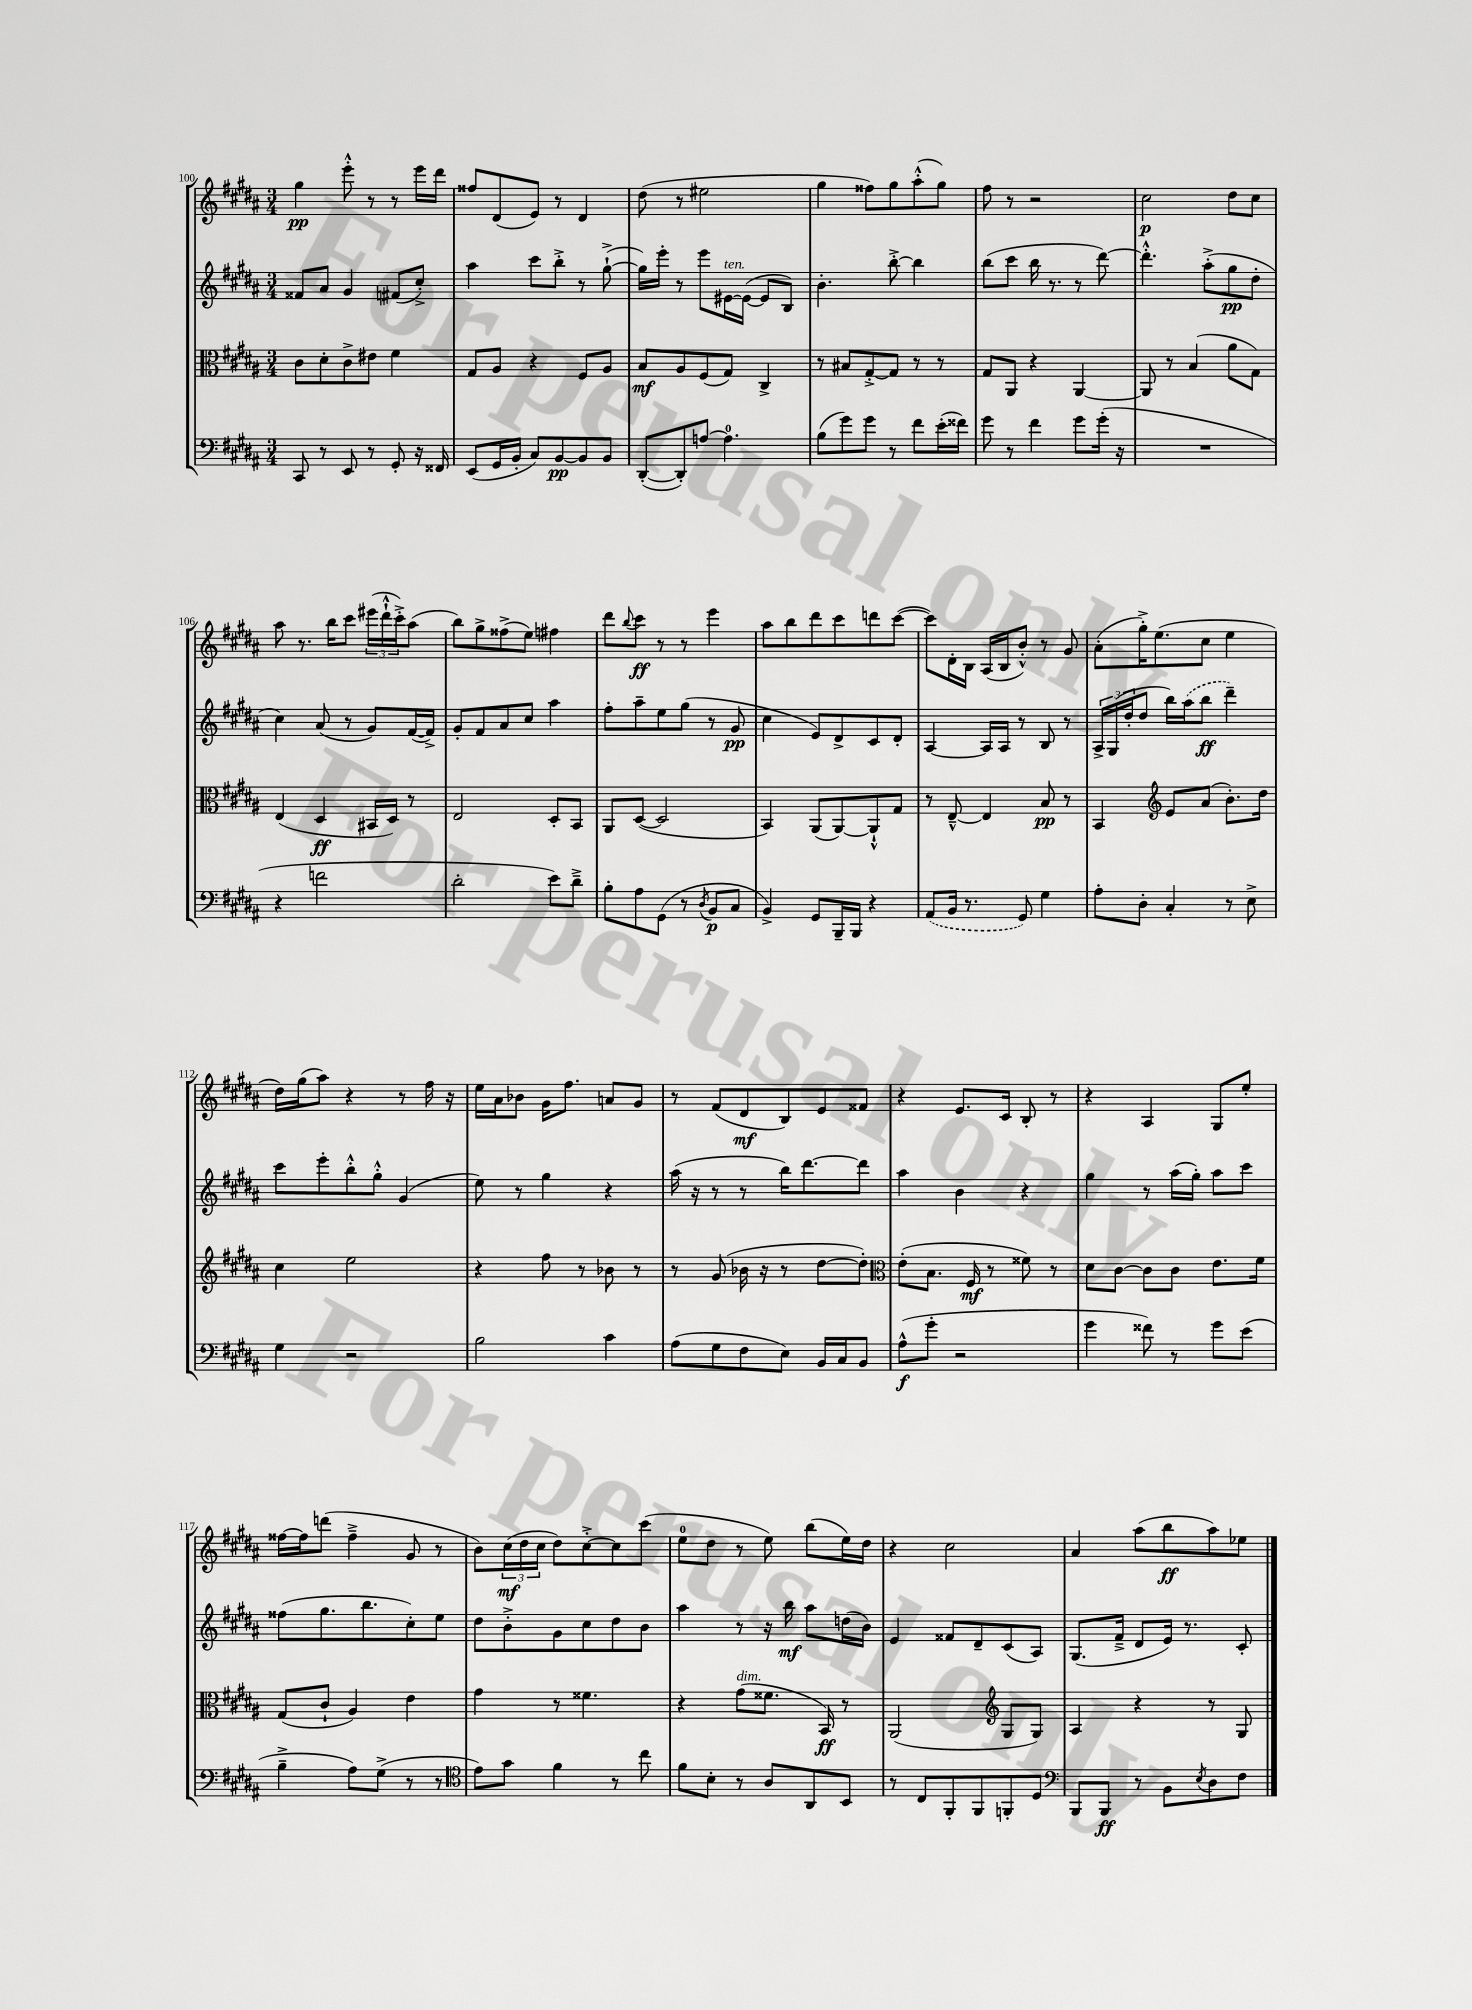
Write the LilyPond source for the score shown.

<<
\new StaffGroup <<
\new Staff = "s0" {
    \clef treble \key b \major \numericTimeSignature \time 3/4
    gis''4\pp e'''8-.-^ r8 r8 e'''16 dis'''16 |
    fisis''8 dis'8( e'8) r8 dis'4 |
    dis''8( r8 eis''2 |
    gis''4 fisis''8) gis''8 ais''8-.-^( gis''8) |
    fis''8 r8 r2 |
    cis''2\p dis''8 cis''8 |
    ais''8 r8. b''16 cis'''8 \tuplet 3/2 { eis'''16( dis'''16-!-^ cis'''16-.->) } ais''8( |
    b''8) gis''8-> fisis''8->( e''8) fis''4 |
    dis'''8 \appoggiatura { b''8 } cis'''8\ff r8 r8 e'''4 |
    ais''8 b''8 dis'''8 cis'''8 d'''8 cis'''8~( |
    cis'''8) dis'16-. b16 ais16( b16 b'8-.-^) r8 gis'8 |
    ais'8-.( gis''16-.->) e''8.( cis''8 e''4 |
    dis''16) gis''16( ais''8) r4 r8 fis''16 r16 |
    e''16 ais'16 bes'8 gis'16 fis''8. a'8 gis'8 |
    r8 fis'8( dis'8\mf b8) e'8 fisis'8 |
    r4 e'8. cis'16 b8-. r8 |
    r4 ais4 gis8 e''8-. |
    fisis''16~ fisis''16 d'''8( fisis''4---> gis'8 r8 |
    b'8) \tuplet 3/2 { cis''16\mf( dis''16 cis''16 } dis''8) cis''8~-.-> cis''8 cis'''8( |
    e''8-0 dis''8 r8 e''8) b''8( e''16) dis''16 |
    r4 cis''2 |
    ais'4 ais''8( b''8\ff ais''8) ees''8 \bar "|." |
}
\new Staff = "s1" {
    \clef treble \key b \major \numericTimeSignature \time 3/4
    fisis'8 ais'8 gis'4 fis'8( cis''8-.->) |
    ais''4 cis'''8 b''8-.-> r8 gis''8~-!->( |
    gis''16) e'''16-. r8 e'''8 eis'16~^\markup { \italic "ten." } eis'16~( eis'8 b8) |
    b'4.-. b''8~-.-> b''4 |
    b''8( cis'''8 b''16 r8. r8 dis'''8~) |
    dis'''4.-.-^ ais''8-.->( gis''8\pp dis''8-. |
    cis''4) ais'8( r8 gis'8) fis'16~( fis'16->) |
    gis'8-. fis'8 ais'8 cis''8 ais''4 |
    fis''8-. ais''8-- e''8 gis''8( r8 gis'8\pp |
    cis''4 e'8) dis'8-> cis'8 dis'8-. |
    ais4~ ais16 ais16 r8 b8 r8 |
    \tuplet 3/2 { ais16-> gis16( dis''16-. } dis''8 b''16) \once \slurDashed ais''16( b''8\ff dis'''4--) |
    cis'''8 e'''8-. b''8-.-^ gis''8-.-^ gis'4( |
    e''8) r8 gis''4 r4 |
    ais''16( r16 r8 r8 b''16) dis'''8.~ dis'''8 |
    ais''4 b'4 r4 |
    gis''4 r8 ais''16( gis''16-.) ais''8 cis'''8 |
    fisis''8( gis''8. b''8. cis''8-.) e''8 |
    dis''8 b'8-.-> gis'8 cis''8 dis''8 b'8 |
    ais''4 r8 r16 b''16\mf ais''8 d''16( b'16) |
    e'4 fisis'8 dis'8-- cis'8( ais8) |
    gis8.( fis'16---> dis'8 e'16) r8. cis'8-. \bar "|." |
}
\new Staff = "s2" {
    \clef alto \key b \major \numericTimeSignature \time 3/4
    cis'8 dis'8-. cis'8-> eis'8 fis'4 |
    gis8 ais8 r4 fis8 ais8 |
    b8\mf ais8 fis8( gis8) cis4-> |
    r8 bis8 gis8~-.-> gis8 r8 r8 |
    gis8 ais,8 r4 ais,4~ |
    ais,8 r8 b4( ais'8 gis8) |
    e4( dis4\ff bis,16 dis16) r8 |
    e2 dis8-. b,8 |
    ais,8 dis8~( dis2 |
    b,4) ais,8( ais,8~) ais,8-!-^ gis8 |
    r8 e8~---^ e4 b8\pp r8 |
    b,4 \clef treble e'8 ais'8( b'8.-.) dis''16 |
    cis''4 e''2 |
    r4 fis''8 r8 bes'8 r8 |
    r8 gis'8( bes'16 r16 r8 dis''8~ dis''8-.) |
    \clef alto e'8-.( b8. fis16\mf r8 fisis'8) r8 |
    dis'8 cis'8~ cis'8 cis'8 e'8. fis'16 |
    gis8( cis'8-! ais4) e'4 |
    gis'4 r8 fisis'4. |
    r4 gis'8^\markup { \italic "dim." }( fisis'8. b,16\ff) r8 |
    ais,2( \clef treble gis8 gis8) |
    ais4 r4 r8 gis8 \bar "|." |
}
\new Staff = "s3" {
    \clef bass \key b \major \numericTimeSignature \time 3/4
    cis,8 r8 e,8 r8 gis,8-. r16 fisis,16 |
    e,8( gis,16 b,16-. cis8) b,8~\pp b,8 b,8 |
    dis,8~-.( dis,8-.) a8~ a4.-0 |
    b8( gis'8) gis'8 r8 fis'8 e'16-.( fisis'16) |
    gis'8 r8 fis'4 gis'8 gis'16-.( r16 |
    R2. |
    r4 f'2 |
    dis'2-. e'8) dis'8---> |
    b8-. ais8 gis,8( r8 \acciaccatura { dis8 } b,8\p cis8 |
    b,4->) gis,8 b,,16-- b,,16 r4 |
    \once \slurDashed ais,8( b,16 r8. gis,8) gis4 |
    ais8-. dis8-. cis4-. r8 e8-> |
    gis4 r2 |
    b2 cis'4 |
    ais8( gis8 fis8 e8) b,16 cis16 b,8 |
    ais8-^\f( gis'8-. r2 |
    gis'4 fisis'8) r8 gis'8 e'8( |
    b4---> ais8) gis8->( r8 r8 |
    \clef tenor e'8) gis'8 fis'4 r8 cis''8 |
    fis'8 b8-. r8 ais8 ais,8 b,8 |
    r8 cis8 fis,8-. fis,8 f,8-. dis8 |
    \clef bass b,,8 b,,8\ff r8 b,8 \acciaccatura { e8 } dis8 fis8 \bar "|." |
}
>>
>>
\layout { \context { \Score currentBarNumber = #100 } }
